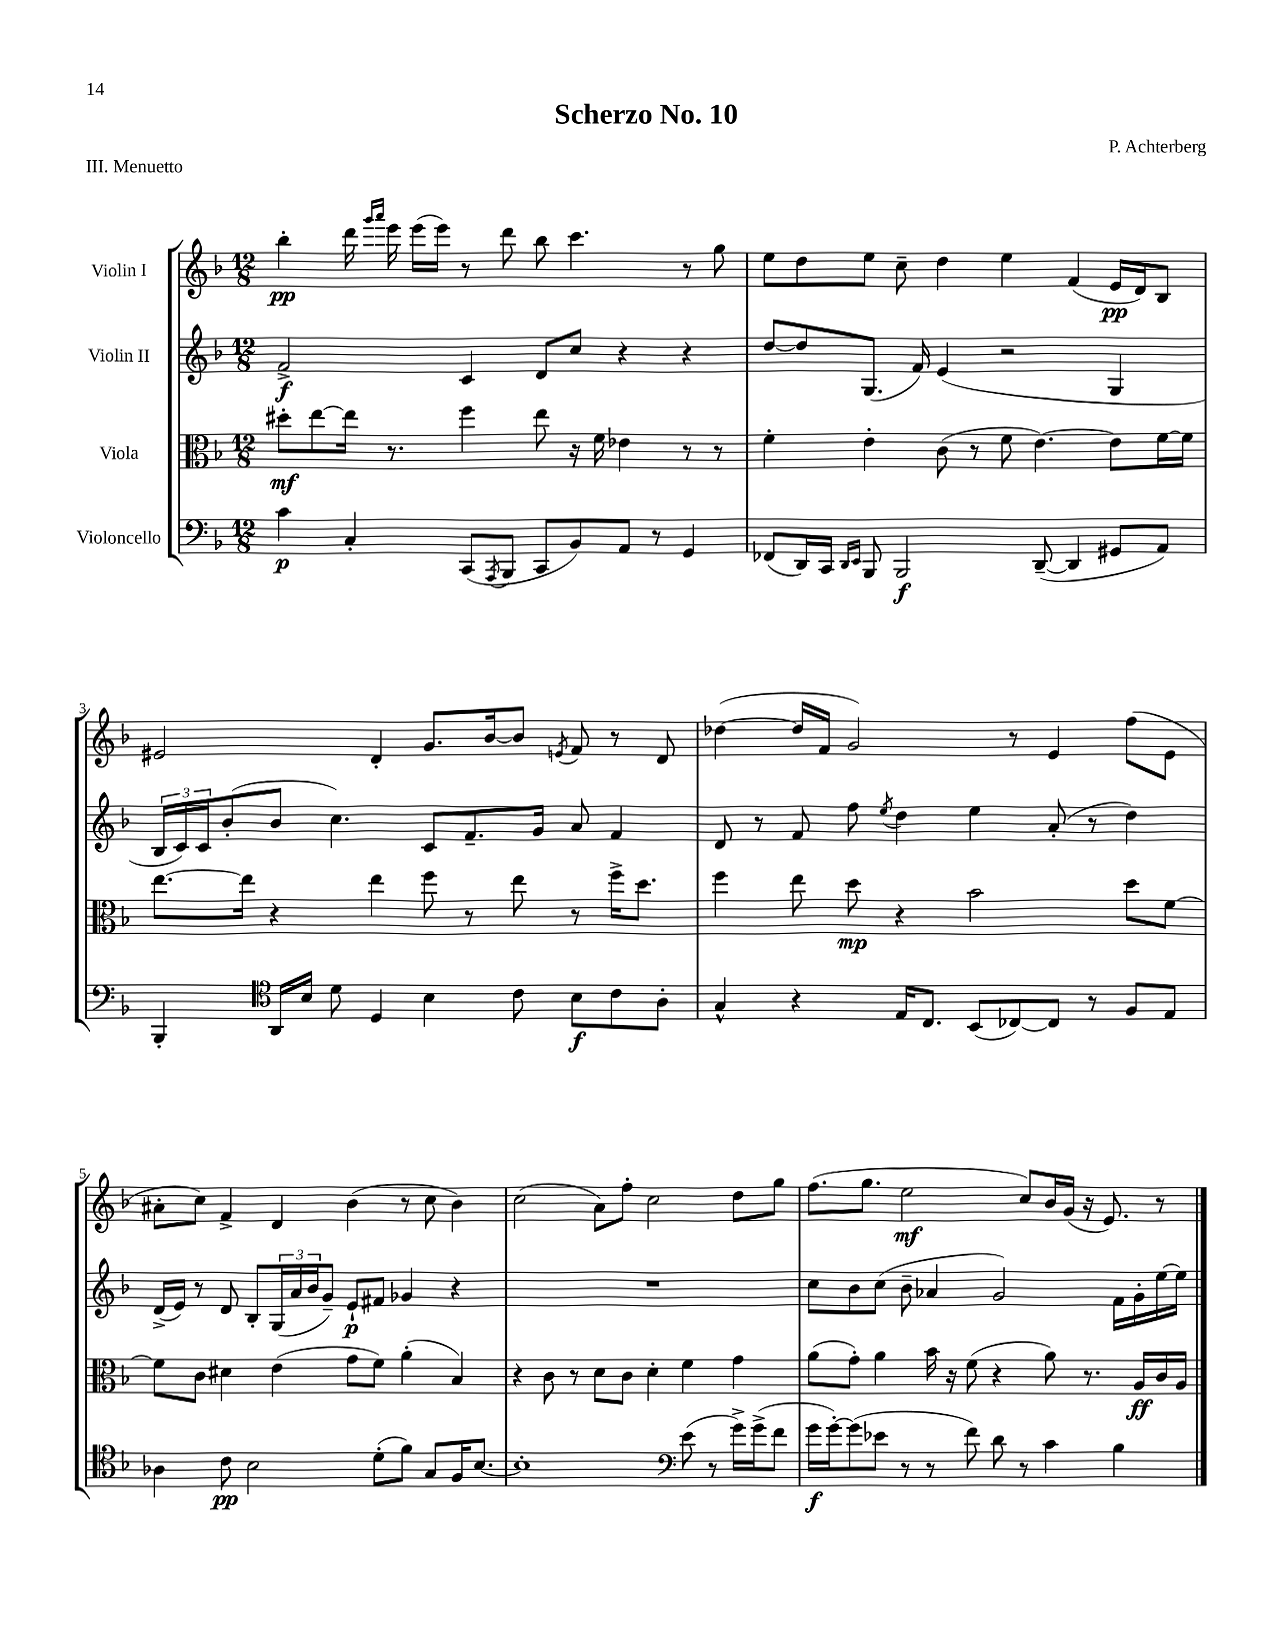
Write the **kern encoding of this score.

**kern	**kern	**kern	**kern
*staff4	*staff3	*staff2	*staff1
*clefF4	*clefC3	*clefG2	*clefG2
*k[b-]	*k[b-]	*k[b-]	*k[b-]
*M12/8	*M12/8	*M12/8	*M12/8
4c	8dd#'	2f^	4bb-'
.	[8ee	.	.
4C'	16ee]	.	16ddd
.	.	.	16qqggg
.	.	.	16qqaaa
.	8.r	.	16eee
.	.	.	(16eee
.	.	.	16eee)
(8CC	4ff	4c	8r
8qAAA	.	.	.
8BBB-	.	.	8ddd
8CC	8ee	8d	8bb-
8BB-)	16r	8cc	4.ccc
.	16f	.	.
8AA	4e-	4r	.
8r	.	.	.
4GG	8r	4r	8r
.	8r	.	8gg
=	=	=	=
(8FF-	4f'	[8dd	8ee
16DD)	.	8dd]	8dd
16CC	.	.	.
16qqDD	.	.	.
16qqEE	.	.	.
8BBB-	4e'	(8.G	8ee
2BBB-	.	.	8cc~
.	.	16f)	.
.	(8c	(4e	4dd
.	8r	.	.
.	8f	2r	4ee
([8DD~	[4.e)	.	.
4DD]	.	.	(4f
8GG#	8e]	4G	16e
.	.	.	16d)
8AA)	[16f	.	8B-
.	16f]	.	.
=	=	=	=
4BBB-'	[8.ee	24B-	2e#
.	.	24c)	.
.	.	24c	.
.	.	(8b-'	.
.	16ee]	.	.
*clefC4	*	*	*
16AA	4r	8b-	.
16B-	.	.	.
8d	.	4.cc)	.
4D	4ee	.	4d'
4B-	8ff	8c	8.g
.	8r	8.f~	.
.	.	.	[16b-
8c	8ee	.	8b-]
.	.	16g	.
.	.	.	8qe
8B-	8r	8a	8f
8c	16ff^	4f	8r
.	8.dd	.	.
8A'	.	.	8d
=	=	=	=
4G^^	4ff	8d	([4dd-
.	.	8r	.
4r	8ee	8f	16dd-]
.	.	.	16f
.	8dd	8ff	2g)
.	.	8qee	.
16E	4r	4dd	.
8.C	.	.	.
(8BB-	2b-	4ee	.
[8C-)	.	.	8r
8C-]	.	(8a'	4e
8r	.	8r	.
8F	8dd	4dd)	(8ff
8E	[8f	.	8e
=	=	=	=
4A-	8f]	(16d^	8a#'
.	.	16e)	.
.	8c	8r	8cc)
8c	4d#	8d	4f^
2B-	.	8B-'	.
.	(4e	(24G	4d
.	.	24a	.
.	.	24b-	.
.	.	8g~)	.
.	8g	8e`	(4b-
(8d'	8f)	8f#	.
8f)	(4a'	4g-	8r
8G	.	.	8cc
16F	4B-)	4r	4b-)
[8.B-	.	.	.
=	=	=	=
1B-']	4r	1.r	(2cc
.	8c	.	.
.	8r	.	.
.	8d	.	8a)
.	8c	.	8ff'
.	4d'	.	2cc
*clefF4	*	*	*
(8e	4f	.	.
8r	.	.	.
16g^)	4g	.	8dd
(16g^	.	.	.
8f	.	.	8gg
=	=	=	=
16g	(8a	8cc	(8.ff
[16g')	.	.	.
(8g]	8g')	8b-	.
.	.	.	8.gg
8e-	4a	(8cc	.
8r	.	8b-~	2ee
8r	16b-	4a-	.
.	16r	.	.
8f)	(8f	.	.
8d	4r	2g)	.
8r	.	.	8cc)
4c	8a)	.	16b-
.	.	.	(16g
.	8.r	.	16r
.	.	.	8.e)
4B-	.	16f	.
.	16A	16g'	.
.	16c	[16ee	8r
.	16A	16ee]	.
==	==	==	==
*-	*-	*-	*-
